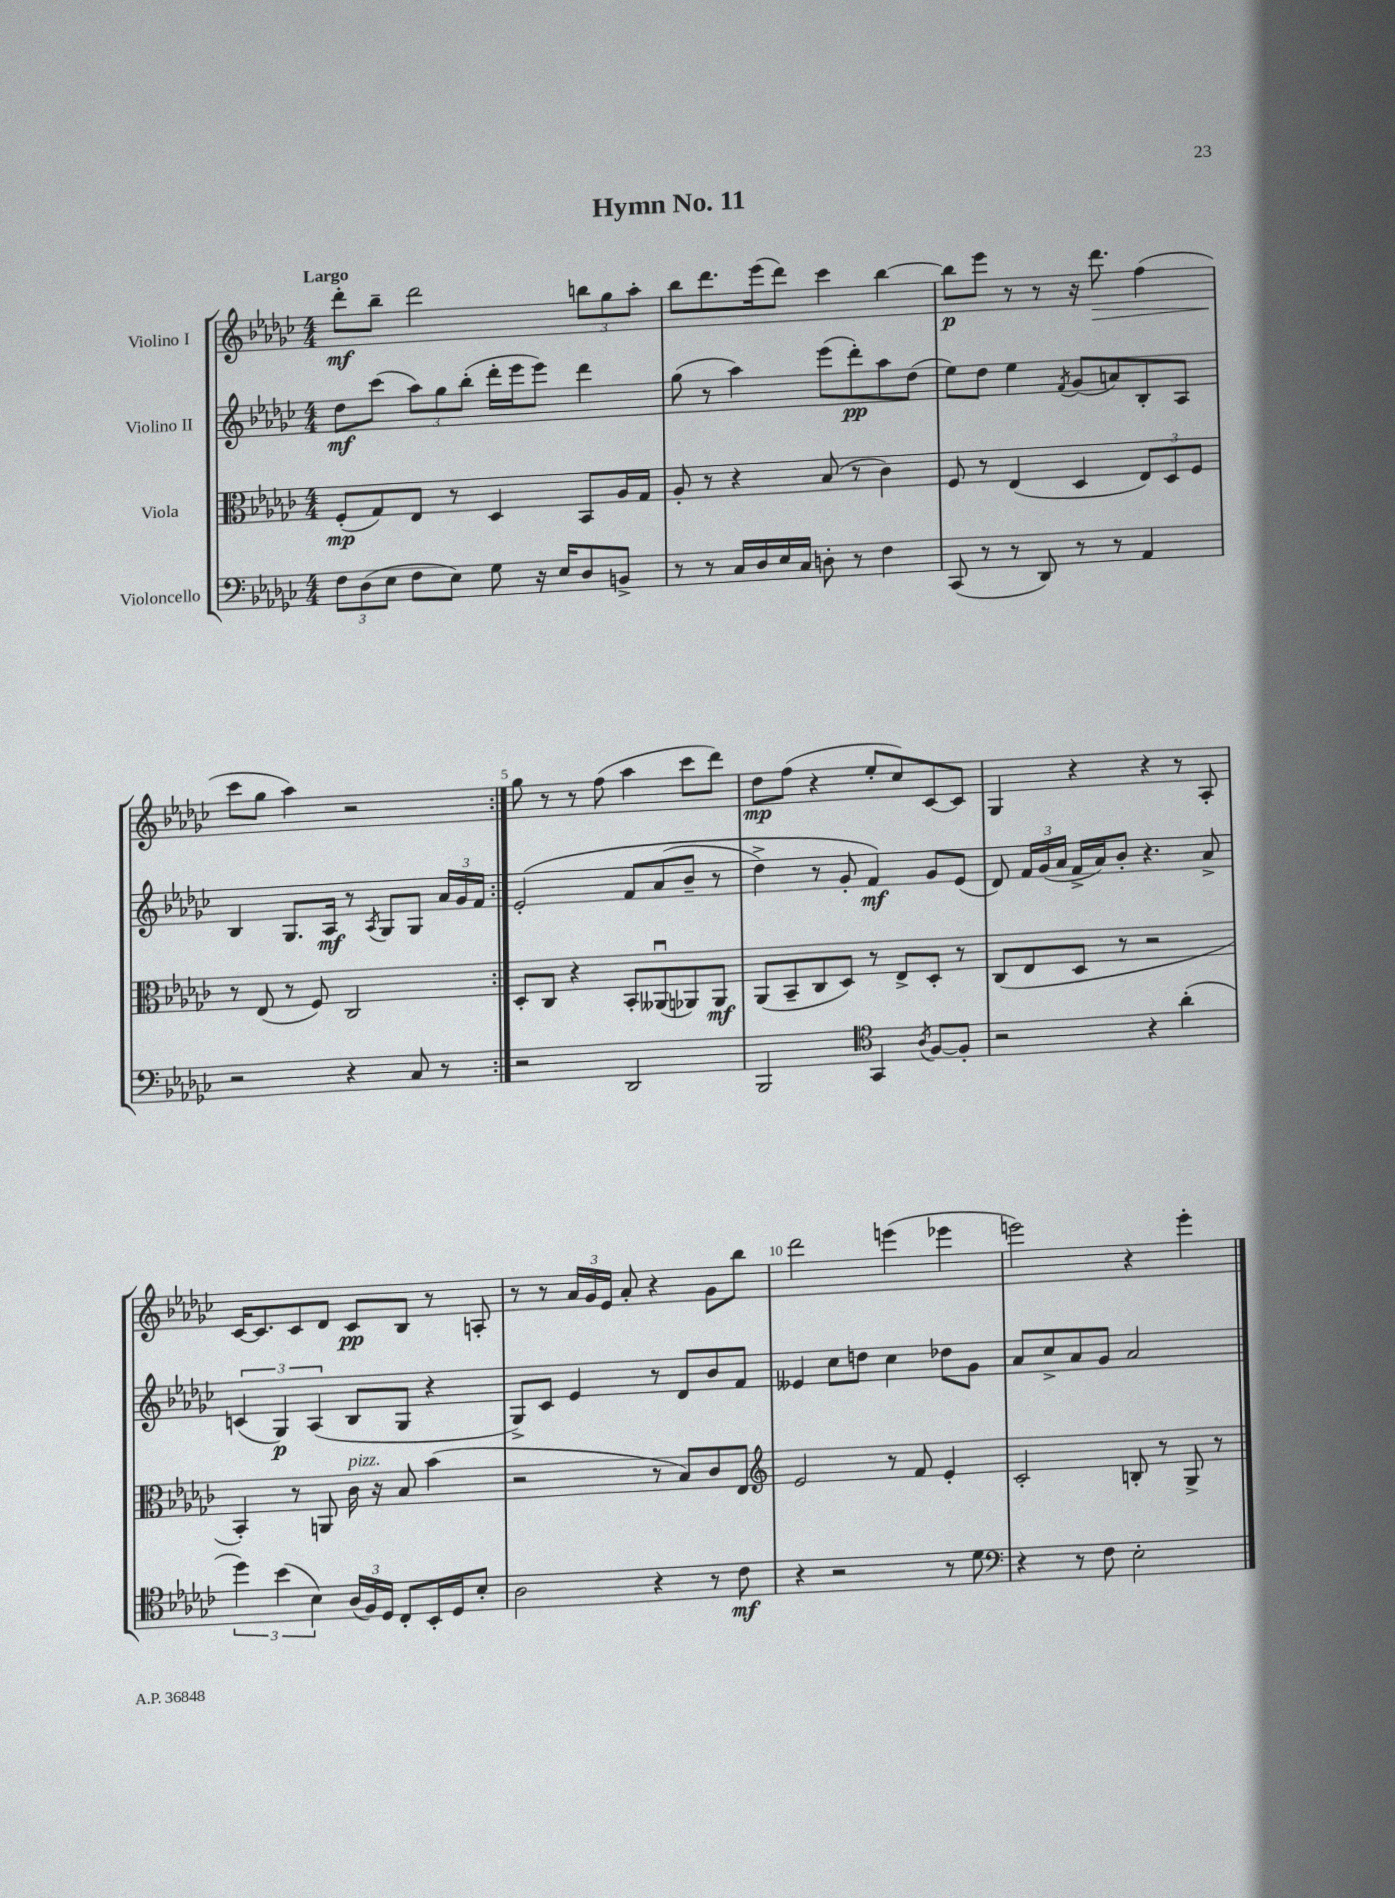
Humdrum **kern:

**kern	**dynam	**kern	**dynam	**kern	**dynam	**kern	**dynam
*part4	*part4	*part3	*part3	*part2	*part2	*part1	*part1
*staff4	*staff4	*staff3	*staff3	*staff2	*staff2	*staff1	*staff1
*I"Violoncello	*	*I"Viola	*	*I"Violino II	*	*I"Violino I	*
*clefF4	*	*clefC3	*	*clefG2	*	*clefG2	*
*k[b-e-a-d-g-c-]	*	*k[b-e-a-d-g-c-]	*	*k[b-e-a-d-g-c-]	*	*k[b-e-a-d-g-c-]	*
*M4/4	*	*M4/4	*	*M4/4	*	*M4/4	*
=1	=1	=1	=1	=1	=1	=1	=1
!	!	!	!	!	!	!LO:TX:a:B:t=Largo	!
12F\L	.	(8F'/L	mp	8dd-\L	mf	8ddd-'\L	mf
(12D-\	.	.	.	.	.	.	.
.	.	8G-/)	.	(8ccc-\J	.	8bb-~\J	.
12E-\J	.	.	.	.	.	.	.
8F\L	.	8E-/J	.	12aa-\L)	.	2ddd-\	.
.	.	.	.	12gg-\	.	.	.
8E-\J)	.	8r	.	.	.	.	.
.	.	.	.	(12bb-'\J	.	.	.
8G-\	.	4D-/	.	16ddd-'\LL	.	.	.
.	.	.	.	16eee-\J	.	.	.
16r	.	.	.	8eee-\J)	.	.	.
16E-/KL	.	.	.	.	.	.	.
8D-/	.	8BB-/L	.	4ddd-\	.	12bbn\L	.
.	.	.	.	.	.	12gg-\	.
8BBn^/J	.	16A-/L	.	.	.	.	.
.	.	.	.	.	.	12aa-'\J	.
.	.	16G-/JJ	.	.	.	.	.
=2	=2	=2	=2	=2	=2	=2	=2
8r	.	8A-'/	.	(8gg-\	.	8bb-\L	.
8r	.	8r	.	8r	.	8.ddd-\	.
16C-/LL	.	4r	.	4aa-\)	.	.	.
16D-/	.	.	.	.	.	(16eee-\k	.
16E-/	.	.	.	.	.	8ddd-\J)	.
16C-/JJ	.	.	.	.	.	.	.
8Dn'\	.	(8B-/	.	(8eee-\L	.	4ccc-\	.
8r	.	8r	.	8ddd-'\)	pp	.	.
4F\	.	4c-\)	.	8aa-\	.	[4bb-\	.
.	.	.	.	(8dd-\J	.	.	.
=3	=3	=3	=3	=3	=3	=3	=3
(8CC-/	.	8F/	.	8ee-\L)	.	8bb-\L]	p
8r	.	8r	.	8dd-\J	.	8eee-\J	.
8r	.	(4E-/	.	4ee-\	.	8r	.
8DD-/)	.	.	.	.	.	8r	.
.	.	.	.	8qf/	.	.	.
8r	.	4D-/	.	(8g-/L	.	16r	.
!	!	!	!	!	!	!	!LO:HP:b
.	.	.	.	.	.	8.ddd-\	>
8r	.	.	.	8an/)	.	.	.
4AA-/	.	12E-/L)	.	8B-'/	.	(4ff\	.
.	.	12D-/	.	.	.	.	.
.	.	.	.	8A-/J	.	.	.
.	.	12F/J	.	.	.	.	.
!!LO:LB:g=z
=4	=4	=4	=4	=4	=4	=4	=4
2r	.	8r	.	4B-/	.	8ccc-\L	.
.	.	(8E-/	.	.	.	8gg-\J	]
.	.	8r	.	8.G-/L	.	4aa-\)	.
.	.	8F/)	.	.	.	.	.
.	.	.	.	16A-/Jk	mf	.	.
4r	.	2C-/	.	8r	.	2r	.
.	.	.	.	8qA-/	.	.	.
.	.	.	.	8G-/L	.	.	.
8C-/	.	.	.	8G-/J	.	.	.
8r	.	.	.	24a-/LL	.	.	.
.	.	.	.	24g-/	.	.	.
.	.	.	.	24f/JJ	.	.	.
=5:|!	=5:|!	=5:|!	=5:|!	=5:|!	=5:|!	=5:|!	=5:|!
2r	.	8D-'/L	.	(2e-'/	.	8gg-\	.
.	.	8C-/J	.	.	.	8r	.
.	.	4r	.	.	.	8r	.
.	.	.	.	.	.	(8ff\	.
2DD-/	.	8BB-'/L	.	8f/L	.	4aa-\	.
.	.	(8AA--Xu/	.	(8a-/	.	.	.
.	.	8AA-X/)	.	8b-~/J	.	8ccc-\L	.
.	.	8AA-/J	mf	8r	.	8ddd-\J)	.
=6	=6	=6	=6	=6	=6	=6	=6
2BBB-/	.	(8AA-/L	.	4dd-^\)	.	8dd-\L	mp
.	.	8BB-~/	.	.	.	(8ff\J	.
.	.	8C-/	.	8r	.	4r	.
.	.	8D-/J)	.	8g-'/	.	.	.
*clefC4	*	*	*	*	*	*	*
4GG-/	.	8r	.	4f/)	mf	8ee-'/L	.
.	.	8E-^/L	.	.	.	8cc-/)	.
8qA-/	.	.	.	.	.	.	.
[8F/L	.	8D-'/J	.	8g-/L	.	[8c-/	.
8F'/J]	.	8r	.	(8e-/J	.	8c-/J]	.
=7	=7	=7	=7	=7	=7	=7	=7
2r	.	(8C-/L	.	8d-/)	.	4G-/	.
.	.	8E-/	.	24f/LL	.	.	.
.	.	.	.	(24g-/	.	.	.
.	.	.	.	24a-/JJ	.	.	.
.	.	8D-/J	.	16f^/LL	.	4r	.
.	.	.	.	16a-/J)	.	.	.
.	.	8r	.	8b-'/J	.	.	.
4r	.	2r	.	4.r	.	4r	.
(4a-'\	.	.	.	.	.	8r	.
.	.	.	.	8a-^/	.	8A-'/	.
!!LO:LB:g=z
=8	=8	=8	=8	=8	=8	=8	=8
6dd-\)	.	4BB-'/)	.	(6cn/	.	[16c-/KL	.
.	.	.	.	.	.	8.c-/]	.
(6b-\	.	.	.	6G-/)	p	.	.
.	.	8r	.	.	.	8c-/	.
6B-\)	.	.	.	(6A-/	.	.	.
.	.	8AAn/	.	.	.	8d-/J	.
!	!	!LO:TX:a:i:t=pizz.	!	!	!	!	!
(24A-/LL	.	16c-\	.	8B-/L	.	8c-/L	pp
24F/)	.	.	.	.	.	.	.
.	.	16r	.	.	.	.	.
24D-/JJ	.	.	.	.	.	.	.
8C-'/L	.	8B-/	.	8G-/J	.	8B-/J	.
16BB-'/L	.	(4b-\	.	4r	.	8r	.
16D-/J	.	.	.	.	.	.	.
8B-'/J	.	.	.	.	.	8An'/	.
=9	=9	=9	=9	=9	=9	=9	=9
2A-\	.	2r	.	8G-^/L)	.	8r	.
.	.	.	.	8c-/J	.	8r	.
.	.	.	.	4e-/	.	24a-/LL	.
.	.	.	.	.	.	24g-/	.
.	.	.	.	.	.	24e-/JJ	.
.	.	.	.	.	.	8a-'/	.
4r	.	8r	.	8r	.	4r	.
.	.	8B-/L)	.	8d-/L	.	.	.
8r	.	8c-/	.	8b-/	.	8g-\L	.
8c-\	mf	8E-/J	.	8f/J	.	8bb-\J	.
=10	=10	=10	=10	=10	=10	=10	=10
*	*	*clefG2	*	*	*	*	*
4r	.	2e-/	.	4e--X/	.	2ddd-\	.
2r	.	.	.	8cc-\L	.	.	.
.	.	.	.	8ddn\J	.	.	.
.	.	8r	.	4cc-\	.	(4eeen\	.
.	.	8f/	.	.	.	.	.
8r	.	4e-'/	.	8dd-X\L	.	4eee-X\	.
8d-\	.	.	.	8g-\J	.	.	.
=11	=11	=11	=11	=11	=11	=11	=11
*clefF4	*	*	*	*	*	*	*
4r	.	2c-'/	.	8a-/L	.	2eeen\)	.
.	.	.	.	8cc-^/	.	.	.
8r	.	.	.	8a-/	.	.	.
8F\	.	.	.	8g-/J	.	.	.
2E-'\	.	8Bn'/	.	2a-/	.	4r	.
.	.	8r	.	.	.	.	.
.	.	8G-^/	.	.	.	4eee'\	.
.	.	8r	.	.	.	.	.
==	==	==	==	==	==	==	==
*-	*-	*-	*-	*-	*-	*-	*-
